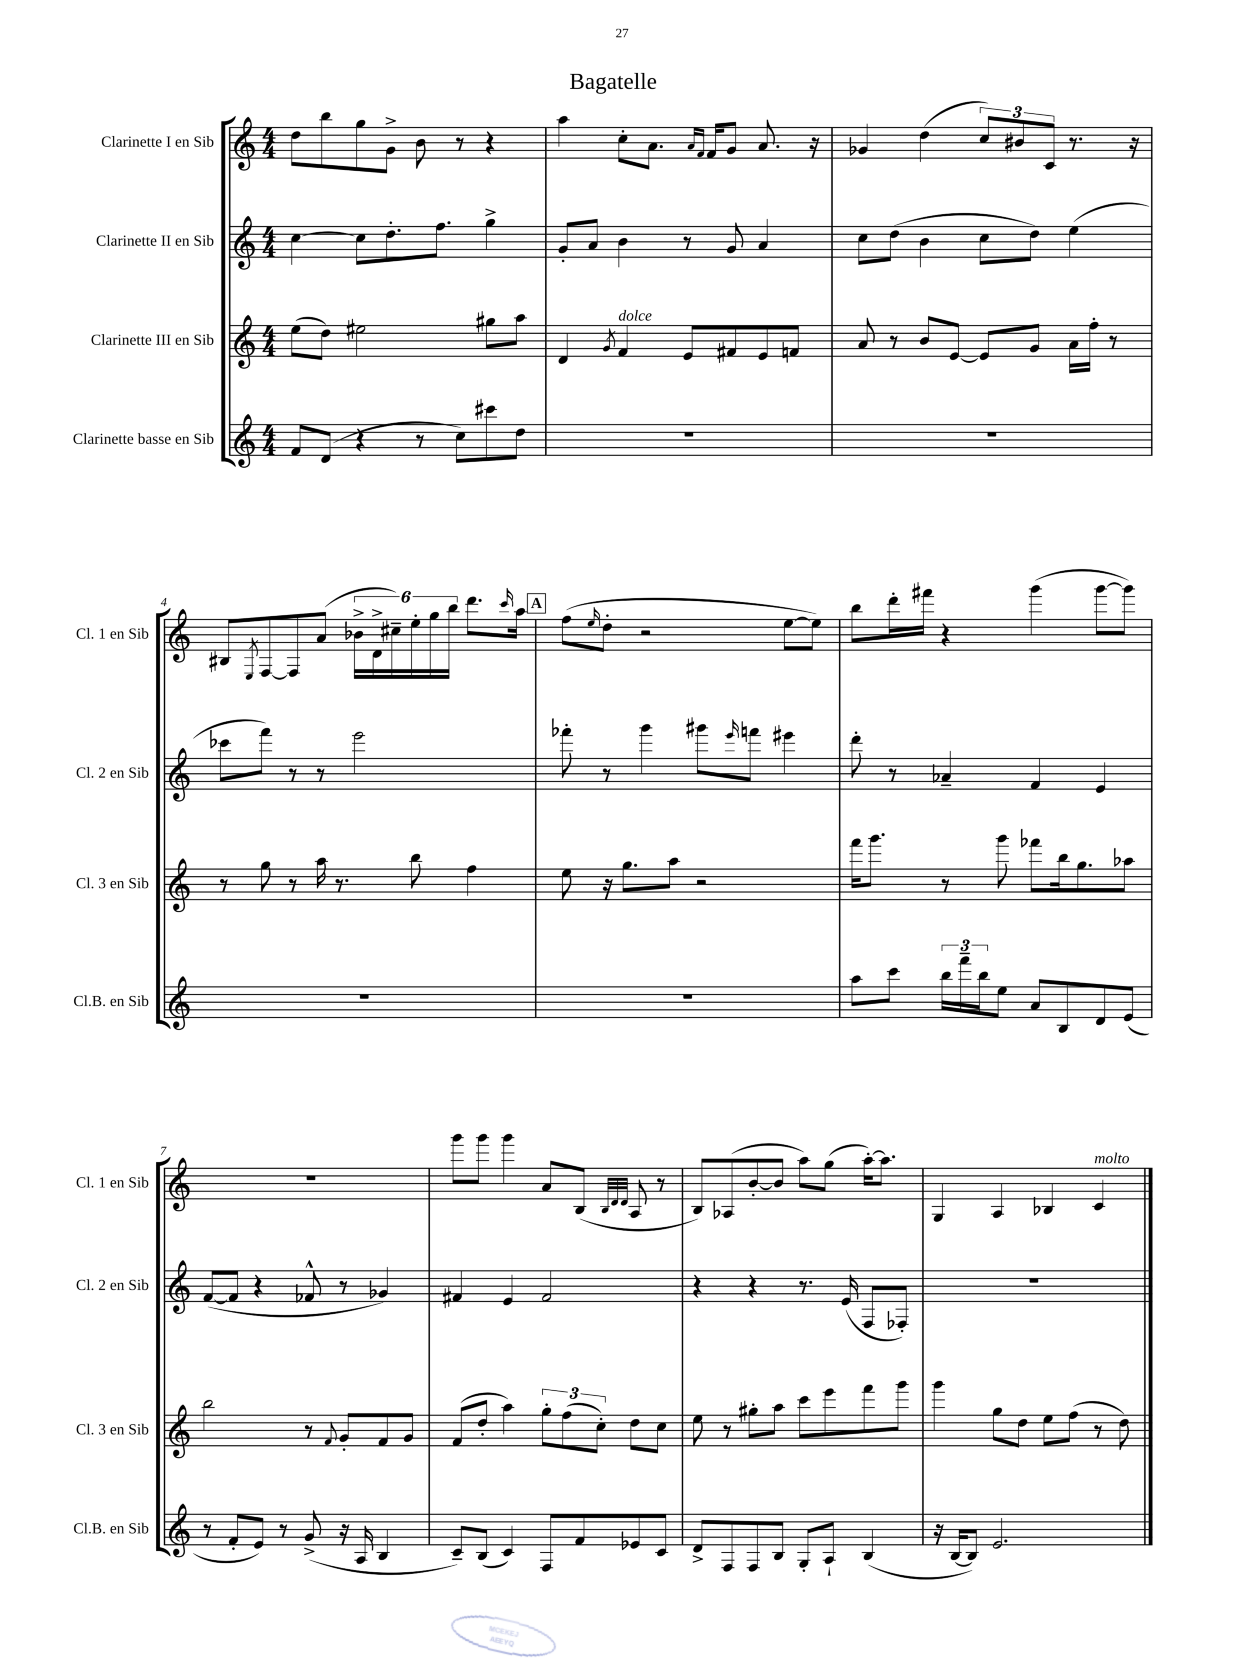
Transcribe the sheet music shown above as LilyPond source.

\header { title = "Bagatelle" }
<<
\new StaffGroup <<
\new Staff = "s0" \with { instrumentName = "Clarinette I en Sib" shortInstrumentName = "Cl. 1 en Sib" } {
    \clef treble \key c \major \numericTimeSignature \time 4/4
    d''8 b''8 g''8 g'8-> b'8 r8 r4 |
    a''4 c''8-. a'8. \grace { a'16 f'16 } f'16 g'8 a'8. r16 |
    ges'4 d''4( \tuplet 3/2 { c''8) bis'8 c'8 } r8. r16 |
    bis8 \acciaccatura { e8 } f8~ f8 a'8( \tuplet 6/4 { bes'16-> d'16-> cis''16--) e''16-. g''16 b''16 } d'''8. \grace { c'''16 } a''16 |
    \mark \markup { \box "A" } f''8( \grace { e''16 } d''8-. r2 e''8~ e''8) |
    b''8 d'''16-. fis'''16 r4 g'''4( g'''8~ g'''8) |
    R1 |
    g'''8 g'''8 g'''4 a'8 b8( \grace { b32 d'32 d'32 } a8 r8 |
    b8) aes8( b'8~-. b'8 a''8) g''8( a''16~-.) a''8. |
    g4 a4 bes4 c'4^\markup { \italic "molto" } \bar "|." |
}
\new Staff = "s1" \with { instrumentName = "Clarinette II en Sib" shortInstrumentName = "Cl. 2 en Sib" } {
    \clef treble \key c \major \numericTimeSignature \time 4/4
    c''4~ c''8 d''8.-. f''8. g''4-> |
    g'8-. a'8 b'4 r8 g'8 a'4 |
    c''8 d''8( b'4 c''8 d''8) e''4( |
    ces'''8 f'''8) r8 r8 e'''2 |
    \mark \markup { \box "A" } fes'''8-. r8 g'''4 gis'''8 \grace { e'''16 } f'''8 eis'''4 |
    d'''8-. r8 aes'4-- f'4 e'4 |
    f'8~( f'8 r4 fes'8-^ r8 ges'4) |
    fis'4 e'4 fis'2 |
    r4 r4 r8. e'16( f8 fes8-.) |
    R1 \bar "|." |
}
\new Staff = "s2" \with { instrumentName = "Clarinette III en Sib" shortInstrumentName = "Cl. 3 en Sib" } {
    \clef treble \key c \major \numericTimeSignature \time 4/4
    e''8( d''8) eis''2 gis''8 a''8 |
    d'4 \acciaccatura { g'8 } f'4^\markup { \italic "dolce" } e'8 fis'8 e'8 f'8 |
    a'8 r8 b'8 e'8~ e'8 g'8 a'16 f''16-. r8 |
    r8 g''8 r8 a''16 r8. b''8 f''4 |
    \mark \markup { \box "A" } e''8 r16 g''8. a''8 r2 |
    f'''16 g'''8. r8 g'''8 fes'''8 b''16 g''8. aes''8 |
    b''2 r8 \appoggiatura { f'8 } g'8-. f'8 g'8 |
    f'8( d''8-. a''4) \tuplet 3/2 { g''8-. f''8( c''8-.) } d''8 c''8 |
    e''8 r8 gis''8-. a''8 c'''8 e'''8 f'''8 g'''8 |
    g'''4 g''8 d''8 e''8 f''8( r8 d''8) \bar "|." |
}
\new Staff = "s3" \with { instrumentName = "Clarinette basse en Sib" shortInstrumentName = "Cl.B. en Sib" } {
    \clef treble \key c \major \numericTimeSignature \time 4/4
    f'8 d'8( r4 r8 c''8) cis'''8 d''8 |
    R1 |
    R1 |
    R1 |
    \mark \markup { \box "A" } R1 |
    a''8 c'''8 \tuplet 3/2 { b''16 f'''16-- b''16 } e''8 a'8 b8 d'8 e'8( |
    r8 f'8-. e'8) r8 g'8->( r16 a16 b4 |
    c'8--) b8( c'4) f8 f'8 ees'8 c'8 |
    d'8-> f8 f8 b8 g8-. a8-! b4( |
    r16 b16~ b8) e'2. \bar "|." |
}
>>
>>
